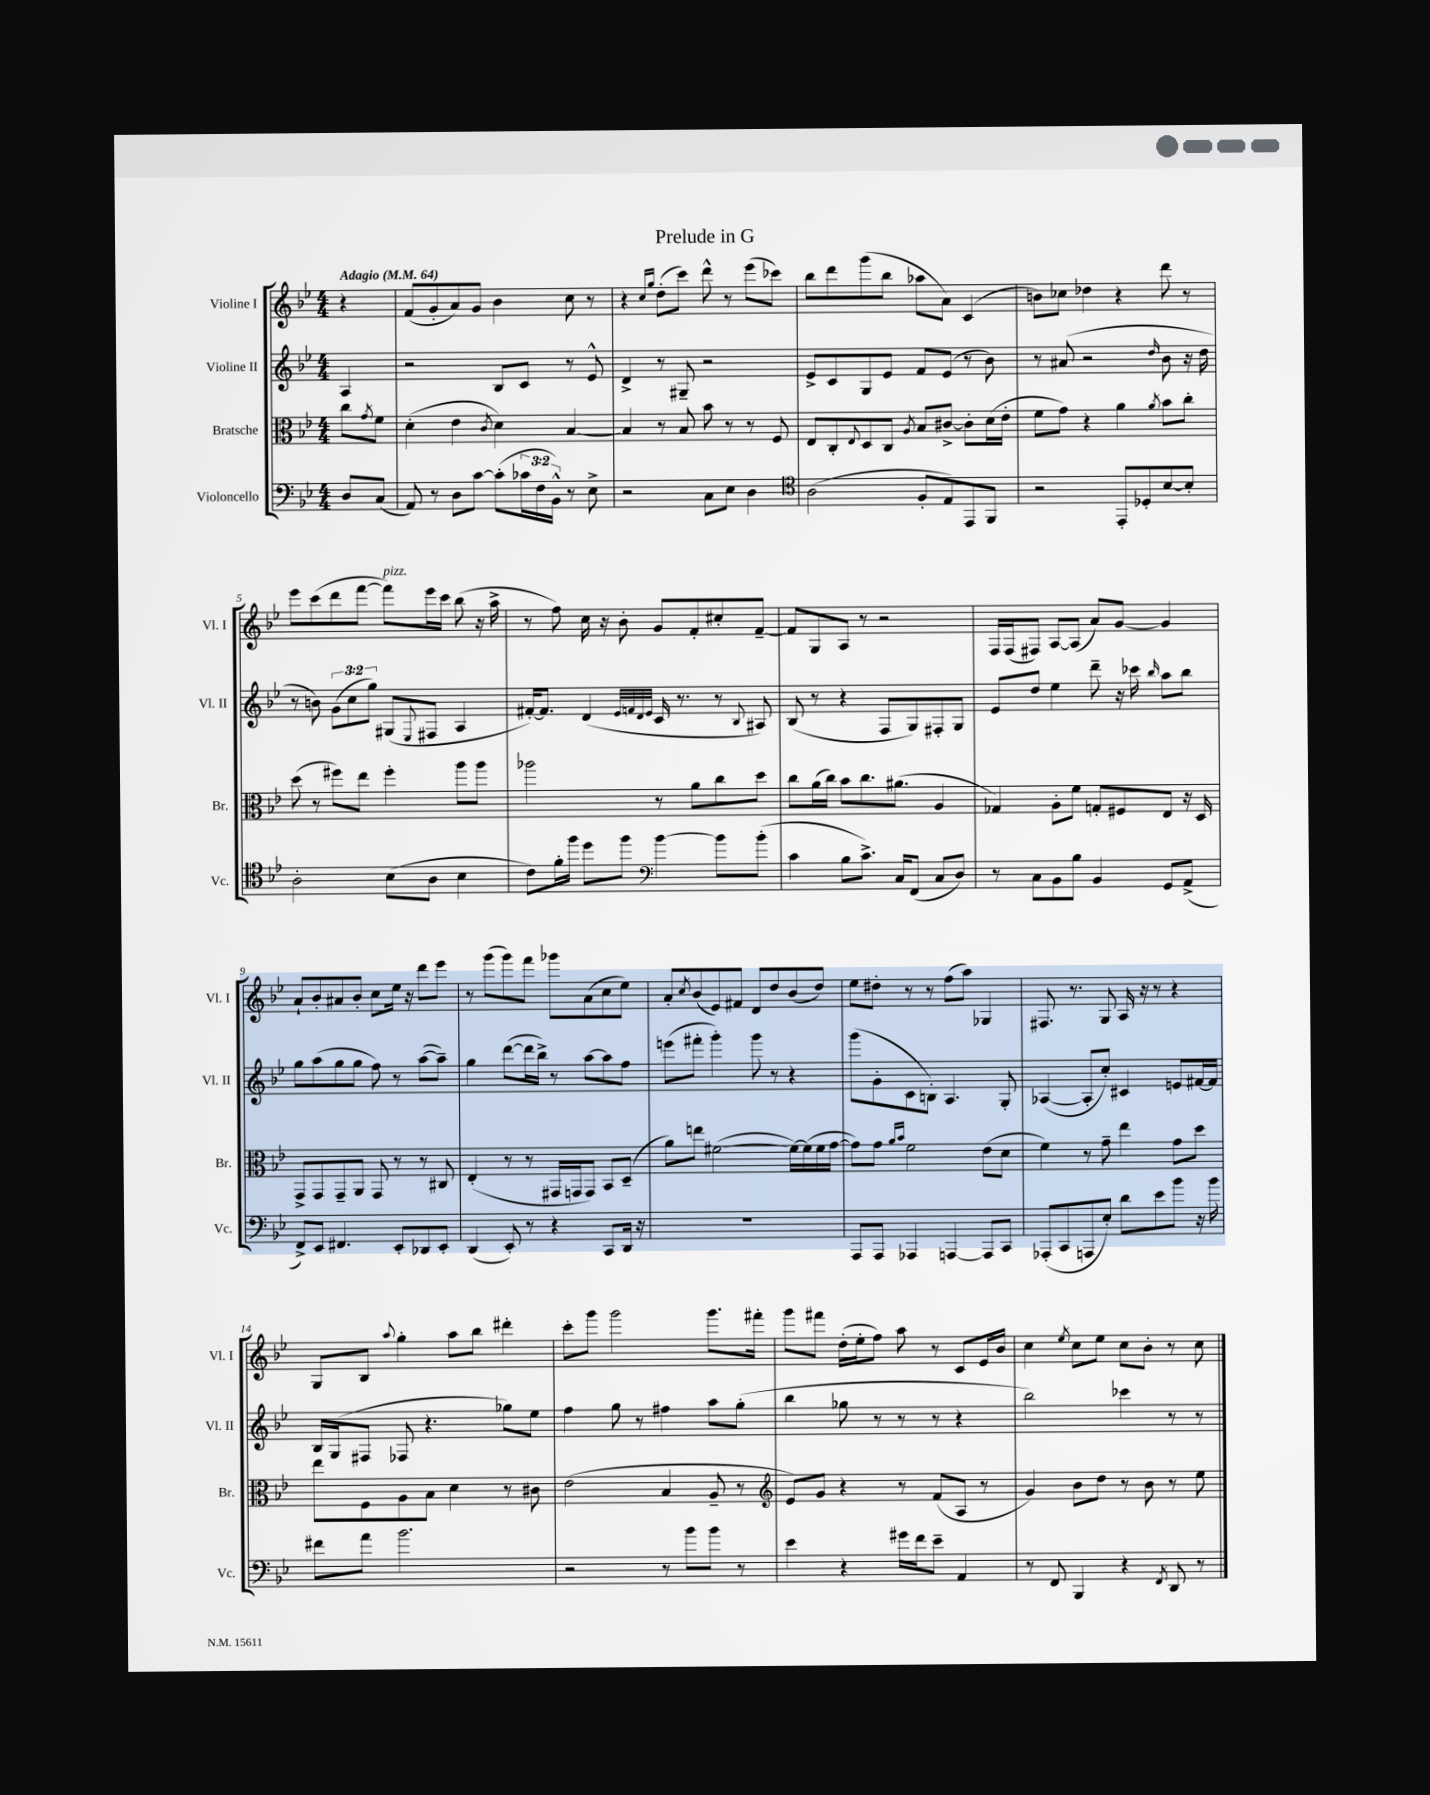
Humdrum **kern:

**kern	**kern	**kern	**kern
*part4	*part3	*part2	*part1
*staff4	*staff3	*staff2	*staff1
*I"Violoncello	*I"Bratsche	*I"Violine II	*I"Violine I
*I'Vc.	*I'Br.	*I'Vl. II	*I'Vl. I
*clefF4	*clefC3	*clefG2	*clefG2
*k[b-e-]	*k[b-e-]	*k[b-e-]	*k[b-e-]
*M4/4	*M4/4	*M4/4	*M4/4
*MM64	*MM64	*MM64	*MM64
=	=	=	=
!	!	!	!LO:TX:a:B:t=Adagio
8D/L	8cc\L	4A/	4r
.	8qg/	.	.
(8C/J	8f\J	.	.
=1	=1	=1	=1
8AA/)	(4d'\	2r	(8f/L
8r	.	.	8g'/
8D\L	4e-\	.	8a/)
[8c\J	.	.	8g/J
.	8qc/	.	.
(8c'\L]	4d\)	8B-/L	4b-\
24c-X\L	.	8c/J	.
24F\	.	.	.
24BB-^^\JJ)	.	.	.
8r	[4B-/	8r	8cc\
8E-^\	.	8e-^^/	8r
=2	=2	=2	=2
2r	4B-/]	4d^/	4r
.	.	.	16qqcc/LL
.	.	.	16qqgg/JJ
.	8r	8r	(8dd'\L
.	8B-/	8G#X~/	8ccc\J)
8C\L	8b-\	2r	8ddd^^\
8E-\J	8r	.	8r
4D\	8r	.	(8eee-\L
.	8F/	.	8ccc-X\J)
=3	=3	=3	=3
*clefC4	*	*	*
(2A\	8E-/L	8e-^/L	8bb-\L
.	8C'/	8c/	8ddd\
.	8qqE-/	.	.
.	8D/	8G/	(8ggg\
.	8C/J	8e-/J	8bb-\J
.	8qA/	.	.
8F'/L	8B-/L	8f/L	8aa-X\L
8E-/)	[8c#X^/J	(8e-/J	8a\J)
8EE-/	8c#'\L]	8r	(4c/
8FF/J	(16d\L	8b-\)	.
.	16e-'\JJ	.	.
=4	=4	=4	=4
2r	8f\L	8r	8bn\L)
.	8g\J)	(8a#X/	8cc-X\J
.	4r	2r	4dd-X\
8EE-'/L	4a\	.	4r
8D-X'/	.	.	.
.	8qa/	16qqdd/	.
[8B-/	8b-\L	8b-\	8ddd\
8B-'/J]	8cc'\J	16r	8r
.	.	16dd\	.
!!LO:LB:g=z
=5	=5	=5	=5
2A'\	(8dd\	8r	8eee-\L
.	8r	8bn\)	(8ccc\
.	8ff#X\L)	(12g\L	8ddd\
.	.	12cc\	.
.	8ee-\J	.	[8fff\J
.	.	12gg\J)	.
!	!	!	!LO:TX:a:i:t=pizz.
(8B-\L	4ff#'\	(8G#X/L	8fff\L])
.	.	8qqE-/	.
8A\J	.	8F#X/J	16eee-\L
.	.	.	16ccc\JJ
4B-\	8aa\L	4A/	(8bb-\
.	8aa\J	.	16r
.	.	.	16aa^\
=6	=6	=6	=6
8c\L)	2aa-X\	[16f#X'/KL)	8r
.	.	8.f#/J]	.
16f'\L	.	.	8ff\)
16ff\JJ	.	.	.
8dd\L	.	(4d/	16cc\
.	.	.	16r
8ff\J	.	.	8b-'\
*clefF4	*	*	*
.	.	32qqe-/LLL	.
.	.	32qqfn/	.
.	.	32qqd/	.
.	.	32qqe-/JJJ	.
[4b-\	8r	16c/	8g/L
.	.	8.r	.
.	8a\L	.	8f'/
8b-\L]	8cc\	8r	8cc#X'/
.	.	8qqB-/	.
(8b-'\J	8dd\J	8A#X/)	[8f~/J
=7	=7	=7	=7
4c\	8cc\L	(8B-/	8f/L]
.	(16a\L	8r	8G/
.	16cc\JJ)	.	.
8B-\L	8b-\L	4r	8A/J
8.c^\J)	8.cc\	.	8r
.	.	8F/L	2r
16C/KL	(8.a#X\J	.	.
(8FF/J	.	8G/)	.
8C/L	4A/	8F#X'/	.
8D/J)	.	8G/J	.
=8	=8	=8	=8
8r	4G-X/)	8e-/L	16F/LL
.	.	.	(16F/J
8C\L	.	8dd/J	8F#X/J)
8BB-\	8A'\L	4ee-\	[8A/L
8B-\J	8f\J	.	(8A/J]
4BB-/	8Gn'/L	8ddd~\	8a/L)
.	8F#X/	16r	[8g/J
.	.	16ccc-X\	.
.	.	16qqbb-/	.
8GG/L	8E-/J	8aa\L	4g/]
(8AA^/J	16r	8bb-\J	.
.	16D/	.	.
!!LO:LB:g=z
=9	=9	=9	=9
8FF^/L)	8GG^/L	8gg\L	8a`/L
8EE-/J	8GG/	(8aa\	8b-'/
4.FF#X/	8GG~/	8gg\	8a#X/
.	8AA/J	8gg\J	8b-'/J
.	8GG/	8ff\)	8cc\L
8EE-'/L	8r	8r	16ee-\Jk
.	.	.	16r
8DD-X/	8r	([8aa\L	8ddd\L
8EE-'/J	8C#X/	8aa~\J])	8eee-\J
=10	=10	=10	=10
(4DD/	(4E-'/	4gg\	8r
.	.	.	(8ggg\L
8EE-'/)	8r	([8ddd\L	8ggg\)
8r	8r	16ddd\L]	8fff\J
.	.	16bb-^\JJ)	.
4r	16GG#X/LL	8r	8ggg-X\L
.	16GGn/J	.	.
.	8GG/J)	[8aa\L	(8a\
8CC/L	8BB-/L	8aa\]	8cc\
16DD/Jk	(8D~/J	8ff\J	8ee-\J)
16r	.	.	.
=11	=11	=11	=11
1r	8a\L)	(8eeen\L	8a'/L
.	.	.	8qcc/
.	8een\J	8fff#X'\J	(8b-/
.	([2f#X\	4ggg'\)	8e-/)
.	.	.	8f#X/J
.	.	8ggg\	8d/L
.	.	8r	8dd/
.	16f#\LL_)	4r	(8b-/
.	(16f#\]	.	.
.	16f#\	.	8dd/J)
.	[16g\JJ	.	.
=12	=12	=12	=12
8AAA/L	8g\L])	(8ggg\L	8ee-\L
8AAA/J	8g\J	8g'\	8dd#X'\J
.	16qqa/LL	.	.
.	16qqb-/JJ	.	.
4AAA-X/	2f\	8c\	8r
.	.	8Bn'\J)	8r
[4AAAn/	.	4.A/	(8ff\L
.	.	.	8aa\J)
8AAA/L]	(8e-\L	.	4G-X/
8CC/J	8d\J	8G'/	.
=13	=13	=13	=13
(8AAA-X'/L	4f\)	([4A-X/	8.F#X/
8CC/	.	.	.
.	.	.	8.r
8AAAn/	8r	8A-'/L]	.
8E-'/J)	8g~\	8cc'/J)	8G/
8d\L	4ee-\	4c#X/	16A/
.	.	.	16r
8e-\	.	.	8r
8b-\J	8g\L	8en/L	4r
16r	8dd\J	[16f#X/L	.
16b-\	.	16f#/JJ]	.
!!LO:LB:g=z
=14	=14	=14	=14
8f#X\L	8ee-\L	16B-/LL	8G/L
.	.	(16G/J	.
8a\J	8F\	8F#X/J	8B-/J
.	.	.	8qqaa/
2.b-\	8A\	8F-X/	4gg'\
.	8B-\J	4.r	.
.	4d\	.	8aa\L
.	.	.	8bb-\J
.	8r	8gg-X\L)	4ddd#X'\
.	8c#X\	8ee-\J	.
=15	=15	=15	=15
2r	(2e-\	4ff\	8ccc'\L
.	.	.	8ggg\J
.	.	8gg\	2ggg\
.	.	8r	.
8r	4B-/	4ff#X\	.
8b-\L	.	.	.
8b-\J	8A~/	8aa\L	8.ggg\L
8r	8r	(8gg'\J	.
.	.	.	16fff#X'\Jk
=16	=16	=16	=16
*	*clefG2	*	*
4e-\	8e-/L)	4bb-\	8ggg\L
.	8g/J	.	8fff#X\J
4r	4r	8gg-X\	(16dd'\LL
.	.	.	16ee-'\J
.	.	8r	8ff\J)
16g#X\LL	8r	8r	8aa\
16f\J	.	.	.
8e-~\J	(8f/L	8r	8r
4AA/	8A/J	4r	8c/L
.	8r	.	16e-/L
.	.	.	16b-/JJ
=17	=17	=17	=17
8r	4g/)	2bb-\)	4cc\
8FF/	.	.	.
.	.	.	8qee-/
4BBB-/	8b-\L	.	8cc\L
.	8dd\J	.	8ee-\J
4r	8r	4ccc-X\	8cc\L
.	8b-\	.	8b-'\J
8qFF/	.	.	.
8DD/	8r	8r	8r
8r	8ee-\	8r	8cc\
==	==	==	==
*-	*-	*-	*-
